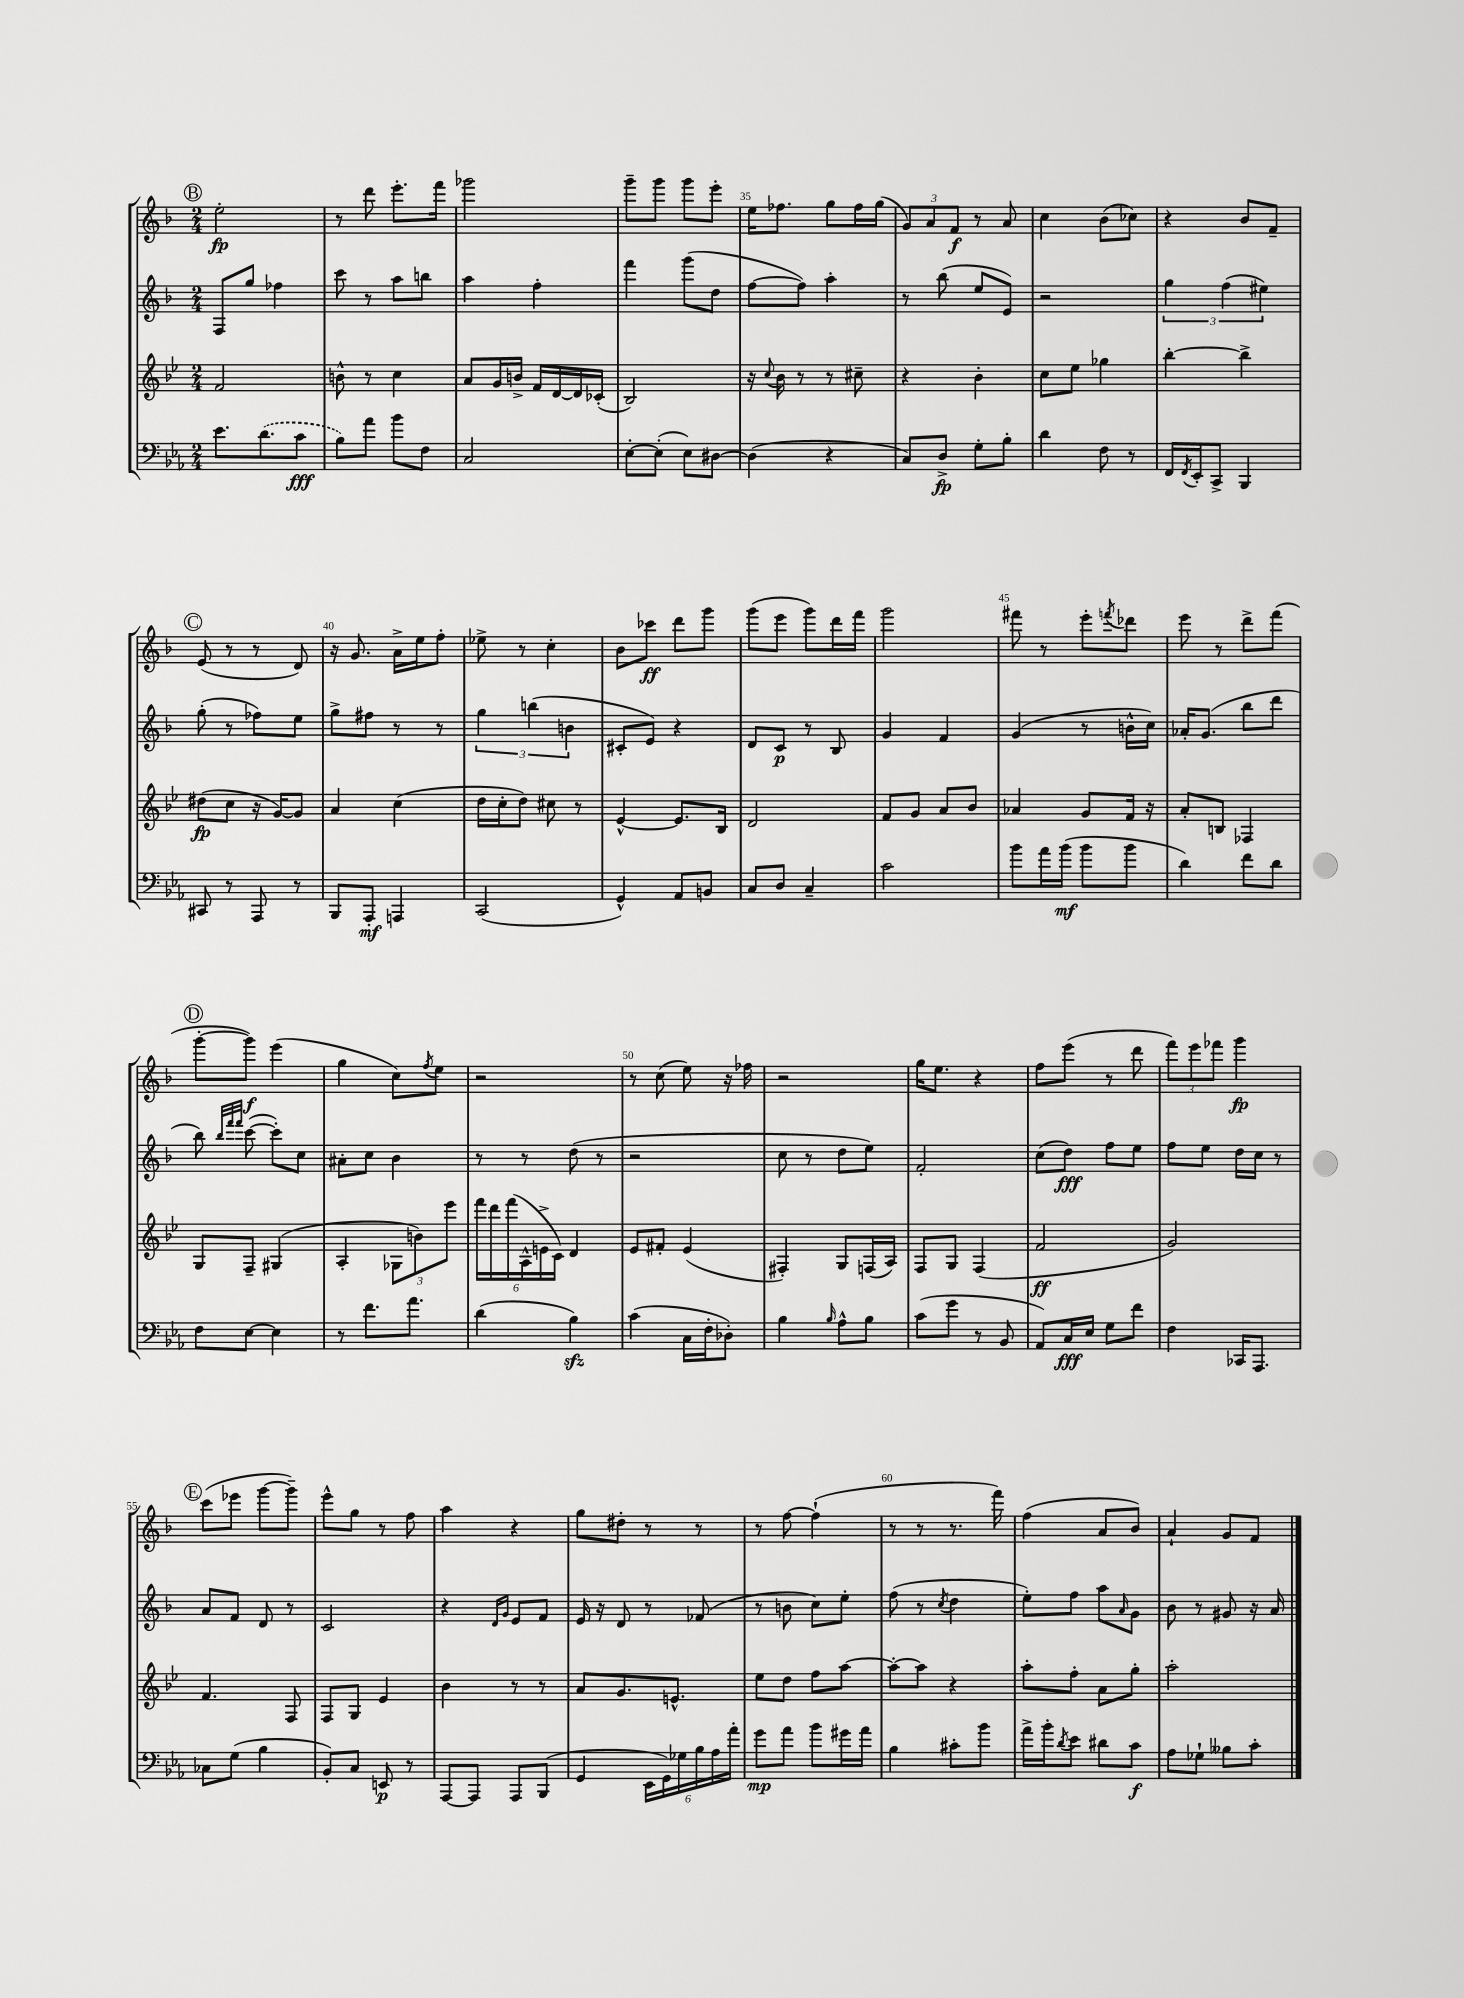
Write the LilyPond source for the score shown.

<<
\new StaffGroup <<
\new Staff = "s0" {
    \clef treble \key f \major \numericTimeSignature \time 2/4
    \mark \markup { \circle "B" } e''2-.\fp |
    r8 d'''8 e'''8.-. f'''16 |
    ges'''2 |
    g'''8-- g'''8 g'''8 e'''8-. |
    e''16 fes''8. g''8 fes''16 g''16( |
    \tuplet 3/2 { g'8) a'8 f'8\f } r8 a'8 |
    c''4 bes'8( ces''8) |
    r4 bes'8 f'8-- |
    \mark \markup { \circle "C" } e'8( r8 r8 d'8) |
    r16 g'8. a'16-> e''16 f''8-. |
    ees''8-> r8 c''4-. |
    bes'8 ces'''8\ff d'''8 g'''8 |
    g'''8( e'''8 g'''8) d'''16 f'''16 |
    g'''2 |
    fis'''8 r8 e'''8-. \acciaccatura { f'''8 } des'''8 |
    e'''8 r8 d'''8-> f'''8( |
    \mark \markup { \circle "D" } g'''8~-. g'''8\f) e'''4( |
    g''4 c''8) \acciaccatura { f''8 } e''8 |
    r2 |
    r8 c''8( e''8) r16 fes''16 |
    r2 |
    g''16 e''8. r4 |
    f''8 e'''8( r8 d'''8 |
    \tuplet 3/2 { f'''8) e'''8 fes'''8 } g'''4\fp |
    \mark \markup { \circle "E" } c'''8( ees'''8 g'''8~ g'''8--) |
    e'''8-^ g''8 r8 f''8 |
    a''4 r4 |
    g''8 dis''8-. r8 r8 |
    r8 f''8~ f''4-!( |
    r8 r8 r8. f'''16) |
    f''4( a'8 bes'8) |
    a'4-! g'8 f'8 \bar "|." |
}
\new Staff = "s1" {
    \clef treble \key f \major \numericTimeSignature \time 2/4
    \mark \markup { \circle "B" } f8 g''8 fes''4 |
    c'''8 r8 a''8 b''8 |
    a''4 f''4-. |
    f'''4 g'''8( d''8 |
    f''8~ f''8) a''4-. |
    r8 bes''8( e''8 e'8) |
    r2 |
    \tuplet 3/2 { g''4 f''4( eis''4) } |
    \mark \markup { \circle "C" } g''8-.( r8 fes''8) e''8 |
    g''8-> fis''8 r8 r8 |
    \tuplet 3/2 { g''4 b''4( b'4 } |
    cis'8-. e'8) r4 |
    d'8 c'8\p r8 bes8 |
    g'4 f'4 |
    g'4( r8 b'16-^ c''16) |
    aes'16-. g'8.( bes''8 d'''8 |
    \mark \markup { \circle "D" } bes''8) \grace { bes''32 f'''32 f'''32 } c'''8~( c'''8-.) c''8 |
    ais'8-. c''8 bes'4 |
    r8 r8 d''8( r8 |
    r2 |
    c''8 r8 d''8 e''8) |
    f'2-. |
    c''8( d''8\fff) f''8 e''8 |
    f''8 e''8 d''16 c''16 r8 |
    \mark \markup { \circle "E" } a'8 f'8 d'8 r8 |
    c'2 |
    r4 \grace { d'16 g'16 } e'8 f'8 |
    e'16 r16 d'8 r8 fes'8( |
    r8 b'8 c''8) e''8-. |
    f''8( r8 \acciaccatura { c''8 } d''4 |
    e''8-.) f''8 a''8 \grace { a'16 } g'8 |
    bes'8 r8 gis'8 r16 a'16 \bar "|." |
}
\new Staff = "s2" {
    \clef treble \key bes \major \numericTimeSignature \time 2/4
    \mark \markup { \circle "B" } f'2 |
    b'8-^ r8 c''4 |
    a'8 g'16 b'16-> f'16 d'16~ d'16 ces'16-.( |
    bes2) |
    r16 \appoggiatura { c''8 } bes'16 r8 r8 cis''8-- |
    r4 bes'4-. |
    c''8 ees''8 ges''4 |
    bes''4~-. bes''4-> |
    \mark \markup { \circle "C" } dis''8\fp( c''8 r16 g'16~) g'8 |
    a'4 c''4( |
    d''16 c''16-. d''8) cis''8 r8 |
    ees'4~-^ ees'8. bes16 |
    d'2 |
    f'8 g'8 a'8 bes'8 |
    aes'4 g'8 f'16 r16 |
    a'8-. b8 fes4 |
    \mark \markup { \circle "D" } g8 f8-- gis4( |
    a4-. \tuplet 3/2 { ges8 b'8) ees'''8 } |
    \tuplet 6/4 { f'''16 d'''16 f'''16( a16-^ e'16-> c'16) } d'4 |
    ees'8 fis'8-. ees'4( |
    fis4-.) g8 f16( a16) |
    f8 g8 f4( |
    f'2\ff |
    g'2) |
    \mark \markup { \circle "E" } f'4. f8 |
    f8 g8 ees'4 |
    bes'4 r8 r8 |
    a'8 g'8. e'8.-^ |
    ees''8 d''8 f''8 a''8~ |
    a''8~-. a''8 r4 |
    a''8-. f''8-. a'8 g''8-. |
    a''2-. \bar "|." |
}
\new Staff = "s3" {
    \clef bass \key ees \major \numericTimeSignature \time 2/4
    \mark \markup { \circle "B" } ees'8. \once \slurDashed d'8.( c'8\fff |
    bes8) aes'8 bes'8 f8 |
    c2 |
    ees8~-. ees8-.( ees8) dis8~ |
    dis4( r4 |
    c8) d8->\fp g8-. bes8-. |
    d'4 f8 r8 |
    f,16 \acciaccatura { f,8 } ees,16-. c,8-> bes,,4 |
    \mark \markup { \circle "C" } cis,8 r8 aes,,8 r8 |
    bes,,8 aes,,8-.\mf a,,4 |
    c,2( |
    g,4-^) aes,8 b,8 |
    c8 d8 c4-- |
    c'2 |
    bes'8 aes'16 bes'16\mf( bes'8 bes'8 |
    d'4) f'8 d'8 |
    \mark \markup { \circle "D" } f8 ees8~ ees4 |
    r8 f'8. aes'8. |
    d'4( bes4\sfz) |
    c'4( c16 f16-. des8-.) |
    bes4 \grace { bes16 } aes8-^ bes8 |
    c'8( g'8 r8 bes,8 |
    aes,8) c16\fff ees16 g8 f'8 |
    f4 ces,16 aes,,8. |
    \mark \markup { \circle "E" } ces8 g8( bes4 |
    bes,8-.) c8 e,8\p r8 |
    aes,,8~ aes,,8 aes,,8 bes,,8( |
    g,4 \tuplet 6/4 { ees,16 g,16) ges16 bes16 aes16 aes'16-. } |
    g'8\mp aes'8 bes'8 gis'16 aes'16 |
    bes4 cis'8-. bes'8 |
    aes'16-> bes'16-. \acciaccatura { d'8 } ees'8 dis'8 c'8\f |
    aes8 ges8-! beses8 c'8-. \bar "|." |
}
>>
>>
\layout { \context { \Score currentBarNumber = #31 \override BarNumber.break-visibility = ##(#f #t #t) barNumberVisibility = #(every-nth-bar-number-visible 5) } }
